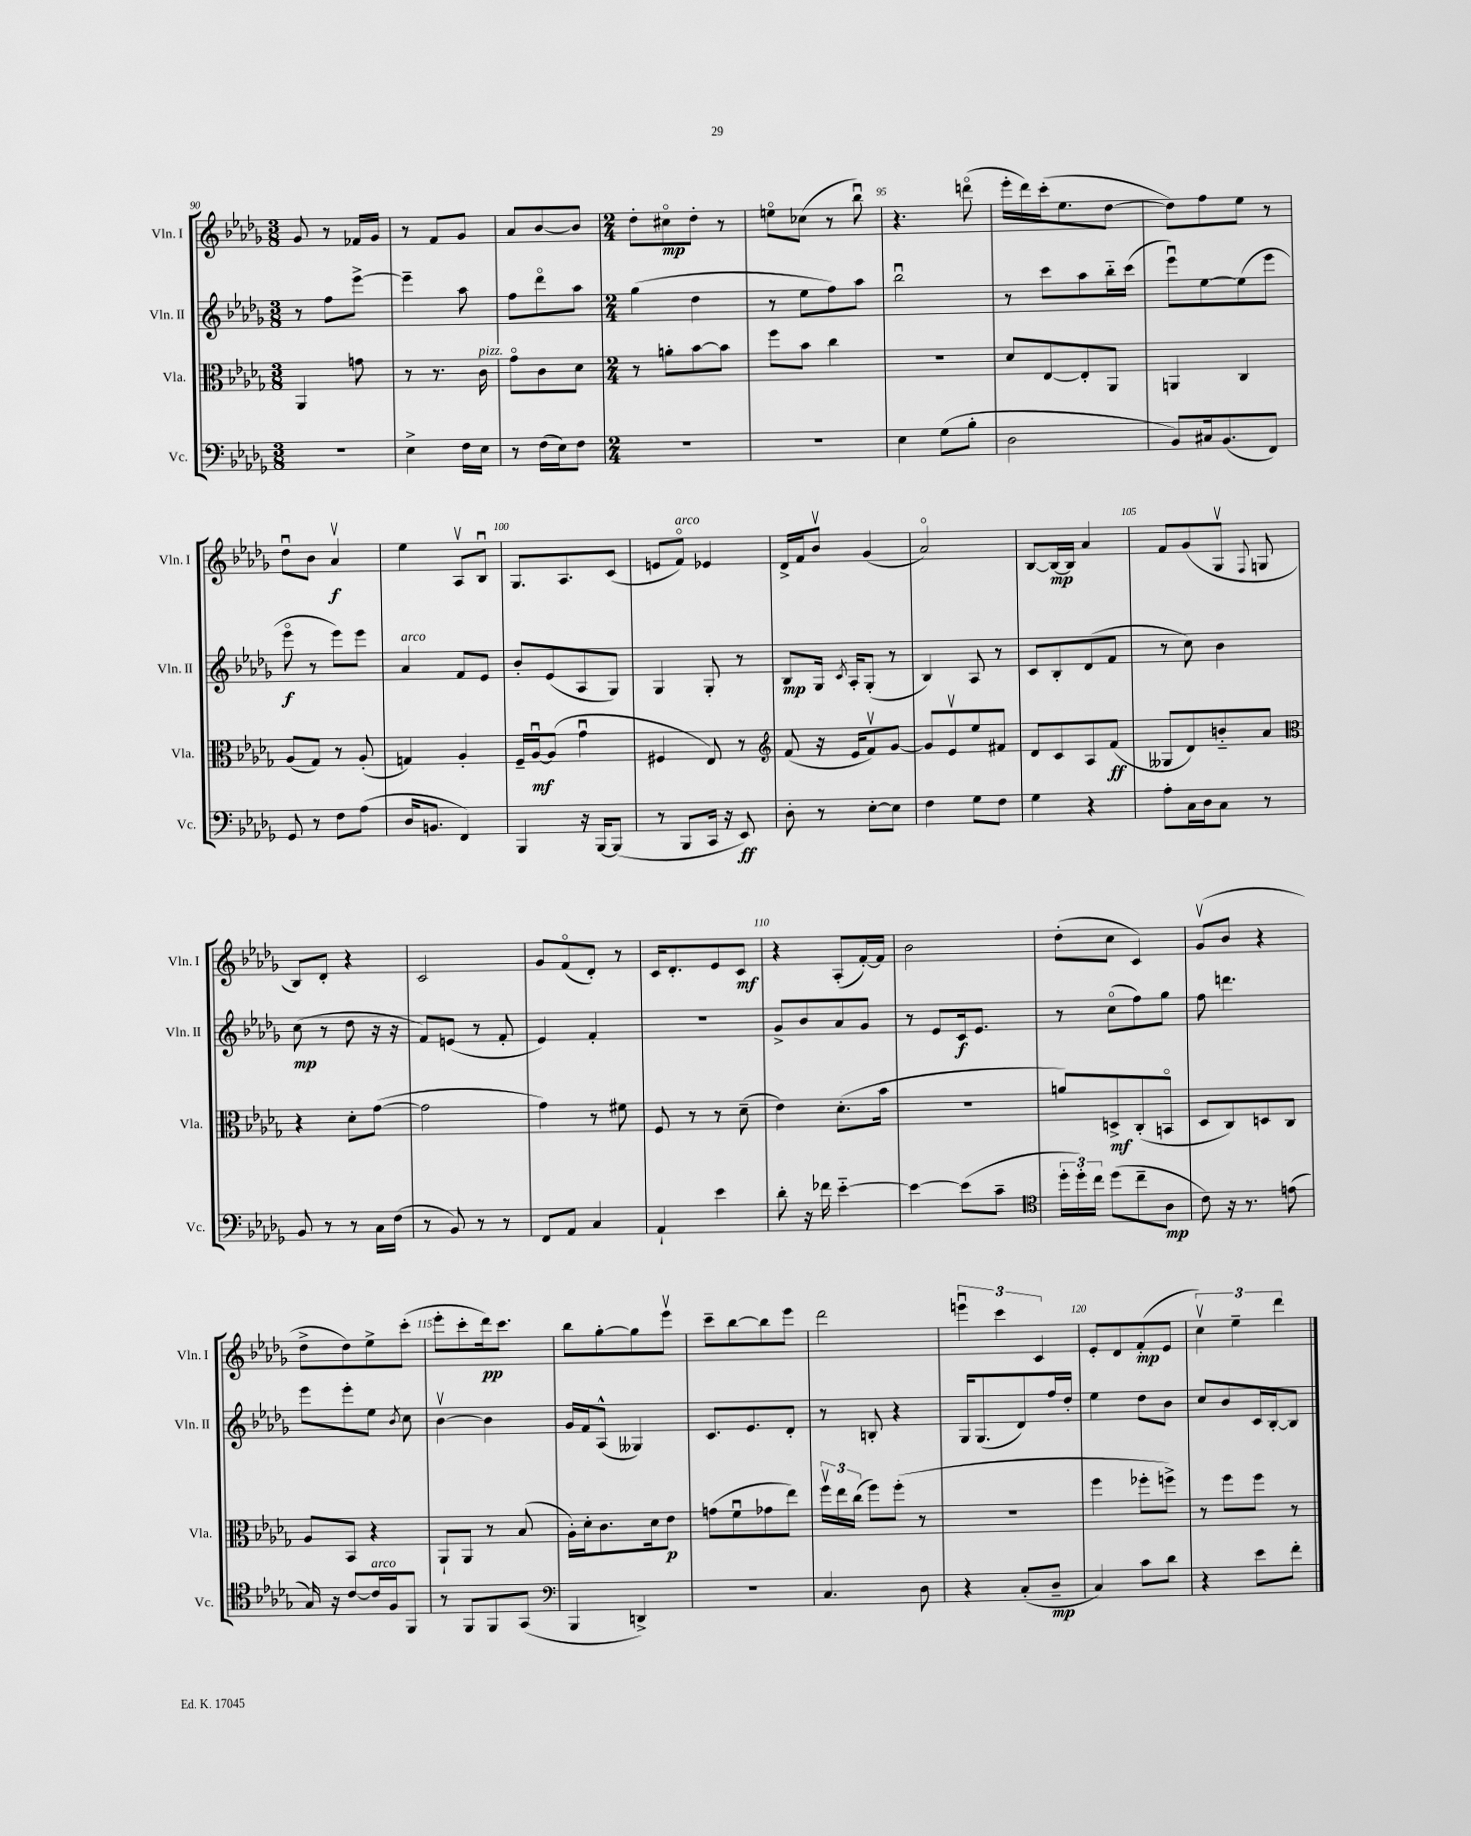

**kern	**kern	**kern	**kern
*staff4	*staff3	*staff2	*staff1
*clefF4	*clefC3	*clefG2	*clefG2
*k[b-e-a-d-g-]	*k[b-e-a-d-g-]	*k[b-e-a-d-g-]	*k[b-e-a-d-g-]
*M3/8	*M3/8	*M3/8	*M3/8
4.r	4AA-	8r	8g-
.	.	8ff	8r
.	8g	[8eee-^	16f-
.	.	.	16g-
=	=	=	=
4E-^	8r	4eee-~]	8r
.	8.r	.	8f
16F	.	8aa-	8g-
16E-	16c	.	.
=	=	=	=
8r	8g-o	8ff	8a-
(16F	8c	8ddd-o	[8b-
16E-)	.	.	.
8F	8d-	8aa-	8b-]
=	=	=	=
*M2/4	*M2/4	*M2/4	*M2/4
2r	8r	(4gg-	8dd-'
.	8a'	.	8cc#o
.	[8b-	4dd-	8dd-'
.	8b-]	.	8r
=	=	=	=
2r	8ff	8r	8eeo
.	8b-	8ee-	(8cc-
.	4cc	8ff)	8r
.	.	8aa-	8bb-u)
=	=	=	=
4E-	2r	2bb-u	4.r
(8G-	.	.	.
8B-'	.	.	(8dddo
=	=	=	=
2D-	8d-	8r	16eee-'
.	.	.	16ddd-)
.	[8E-	8ccc	(16ccc'
.	.	.	8.ee-
.	8E-']	8aa-	.
.	8AA-	16bb-'~	[8dd-
.	.	(16ccc	.
=	=	=	=
8BB-)	4AA	8eee-u)	8dd-])
16C#	.	[8ee-	8ff
(8.BB-	.	.	.
.	4C	(8ee-]	8ee-
8FF)	.	8eee-	8r
=	=	=	=
8GG-	(8A-	8eee-o	8dd-u
8r	8G-)	8r	8b-
8F	8r	8eee-)	4a-v
(8A-	(8A-'	8eee-	.
=	=	=	=
16D-	4G)	4a-	4ee-
8.BB	.	.	.
4FF)	4A-'	8f	8A-v
.	.	8e-	8B-u
=	=	=	=
4BBB-	16F~	8b-'	8.G-
.	[16A-u	.	.
.	(8A-]	(8e-	.
.	.	.	8.A-
16r	4g-u	8A-	.
[16BBB-	.	.	.
(8BBB-]	.	8G-)	(8c
=	=	=	=
8r	4F#	4G-	8e
8BBB-	.	.	8fo)
16CC	8E-)	8G-'	4e-
16r	.	.	.
8EE-)	8r	8r	.
=	=	=	=
*	*clefG2	*	*
8D-'	(8f	8B-	16d-^
.	.	.	16f
8r	16r	16G-	8b-v
.	.	8qc	.
.	16e-	16A-'	.
[8E-'	8fv)	(8G-'	(4g-
8E-]	[8g-	8r	.
=	=	=	=
4F	8g-]	4B-)	2a-o)
.	8e-v	.	.
8G-	8ee-	8A-	.
8F	8f#	8r	.
=	=	=	=
4G-	8d-	8c	[8B-
.	8c	8B-'	16B-_
.	.	.	16B-]
4r	8A-	(8d-	4a-
.	(8f	8f	.
=	=	=	=
8A-'	8G--	8r	8f
16C	8d-)	8cc)	(8g-
16D-	.	.	.
8C	8b'~	4b-	8G-v
.	.	.	8qqF
8r	8a-	.	8G
=	=	=	=
*	*clefC3	*	*
8BB-	4r	(8cc	8B-)
8r	.	8r	8d-'
8r	8d-'	8dd-	4r
16C	([8g-	16r	.
(16F	.	16r	.
=	=	=	=
8r	2g-]	8f)	2c
8BB-)	.	(8e	.
8r	.	8r	.
8r	.	8f'	.
=	=	=	=
8FF	4g-)	4e-)	8g-
8AA-	.	.	(8fo
4C	8r	4f'	8d-')
.	8f#	.	8r
=	=	=	=
4AA-`	8F	2r	16c
.	.	.	8.d-'
.	8r	.	.
4e-	8r	.	8e-
.	(8d-~	.	8c
=	=	=	=
8d-'	4e-)	8g-^	4r
16r	.	8b-	.
16f-	.	.	.
[4e-'~	(8.d-'	8a-	(8A-'
.	.	8g-	[16f')
.	16b-	.	16f]
=	=	=	=
4e-_	2r	8r	2b-
.	.	8e-	.
(8e-]	.	16c	.
.	.	8.e-	.
8c~	.	.	.
=	=	=	=
*clefC4	*	*	*
24dd-'	8a)	8r	(8dd-'
24dd-')	.	.	.
24cc	.	.	.
(8dd-	8D^	(8cco	8cc
8cc~	(8C'	8ff)	4c)
8A-	8BBo	8gg-	.
=	=	=	=
8c)	8D-	8ff	(8g-v
16r	8C)	4.ddd	8b-
8.r	.	.	.
.	8D	.	4r
(8e	8C	.	.
=	=	=	=
16G-)	8A-	8eee-	8dd-^
16r	.	.	.
[8c	8BB-	8eee-'	8dd-)
16c]	4r	8ee-	8ee-^
16F	.	.	.
.	.	8qb-	.
8FF	.	8cc	(8ccc'
=	=	=	=
8r	8AA-`	[4b-v	8eee-'
8FF	8AA-	.	8ccc'
8FF	8r	4b-]	16ddd-)
.	.	.	8.ccc
(8GG-	(8B-	.	.
=	=	=	=
*clefF4	*	*	*
4BBB-	16A-')	16g-	8bb-
.	16d-'	16f	.
.	8.c	(8A-^^	[8gg-'
4DD^)	.	4G--)	8gg-]
.	16d-	.	.
.	8e-	.	8eee-v
=	=	=	=
2r	(8g	8.c	8ccc~
.	8fu	.	[8bb-
.	.	8.e-	.
.	8g-	.	8bb-]
.	8ee-)	8d-'	8eee-
=	=	=	=
4.C	24ffv	8r	2ddd-
.	24ee-	.	.
.	(24cc	.	.
.	8ff)	8B'	.
.	(8ff'	4r	.
8D-	8r	.	.
=	=	=	=
4r	2r	16G-	6eeeu
.	.	(8.G-	.
.	.	.	6ccc
(8C'	.	8d-)	.
.	.	.	6c
8D-~	.	16ff	.
.	.	16dd-'	.
=	=	=	=
4C)	4ff	4ee-	8e-'
.	.	.	8d-
8c	8ff-'	8dd-	(8f'
8d-	8ff^)	8b-	8e-
=	=	=	=
4r	8r	8cc	6ccv)
.	8ff	8b-	.
.	.	.	6ee-~
8e-	8ff	16c	.
.	.	[16B-'	.
.	.	.	6ddd-
8f'	8r	8B-]	.
==	==	==	==
*-	*-	*-	*-
